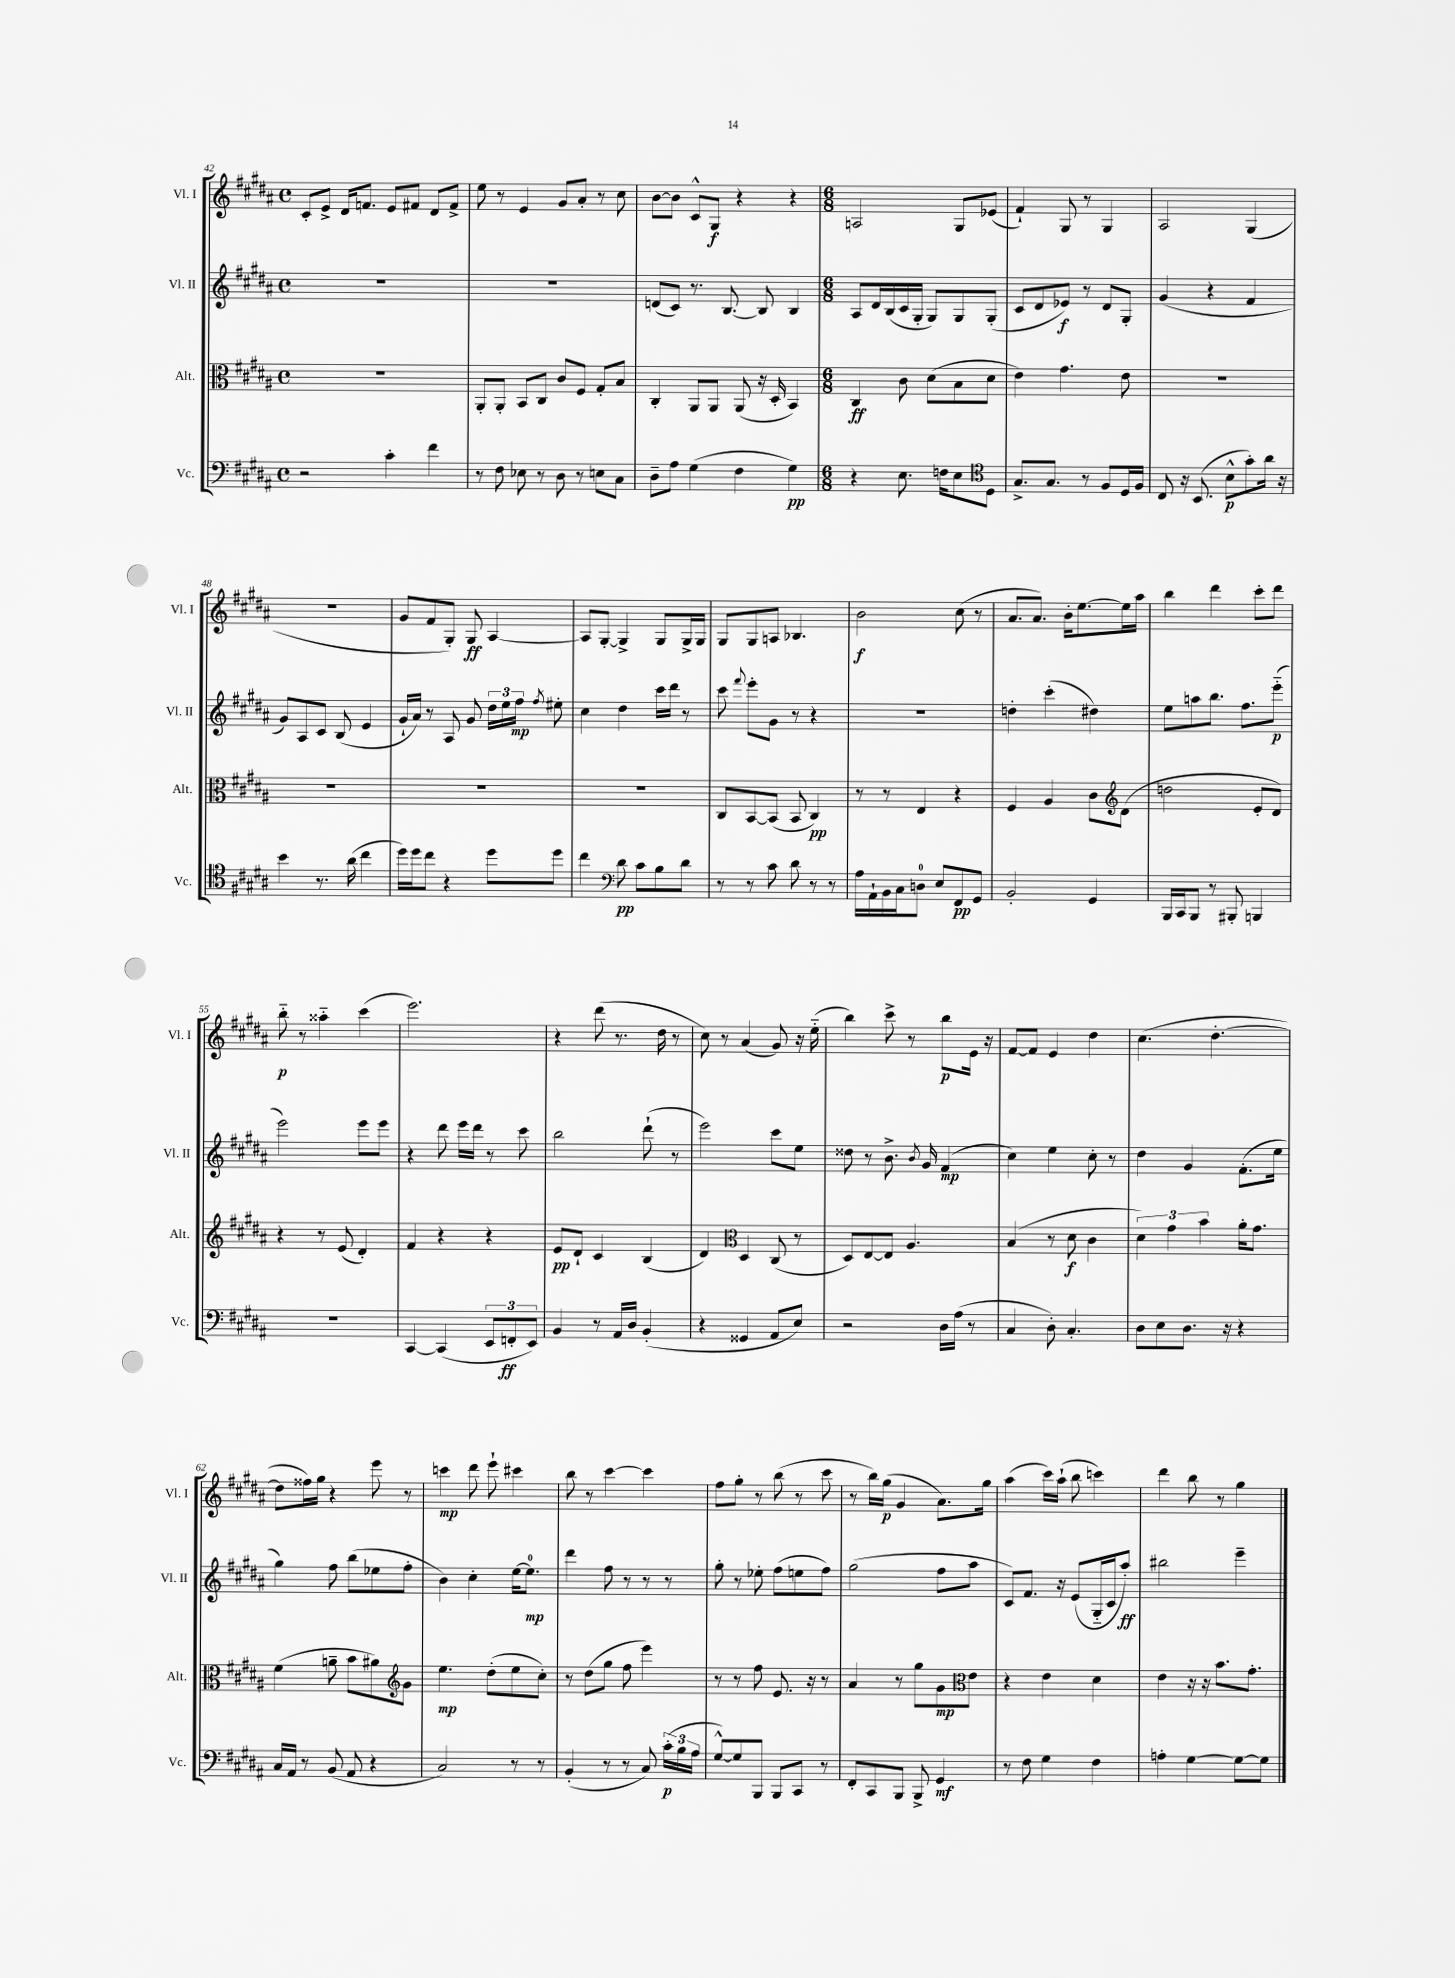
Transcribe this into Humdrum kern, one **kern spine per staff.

**kern	**kern	**kern	**kern
*staff4	*staff3	*staff2	*staff1
*clefF4	*clefC3	*clefG2	*clefG2
*k[f#c#g#d#a#]	*k[f#c#g#d#a#]	*k[f#c#g#d#a#]	*k[f#c#g#d#a#]
*M4/4	*M4/4	*M4/4	*M4/4
*met(c)	*met(c)	*met(c)	*met(c)
2r	1r	1r	8c#'/L
.	.	.	8e^/J
.	.	.	16d#/LK
.	.	.	8.f/J
4c#'\	.	.	8e/L
.	.	.	8f#/J
4f#\	.	.	8d#/L
.	.	.	8f#^/J
=	=	=	=
8r	8AA#'/L	1r	8ee\
8F#\	8AA#'/J	.	8r
8E-\	8BB/L	.	4e/
8r	8C#/J	.	.
8D#\	8c#/L	.	8g#/L
8r	8F#/J	.	8a#'/J
8E\L	8G#'/L	.	8r
8C#\J	8B/J	.	8cc#\
=	=	=	=
8D#~\L	4C#'/	(8d/L	[8b\L
8A#\J	.	8c#/J)	8b\]J
(4G#\	8AA#/L	8.r	8c#^^/L
.	8AA#/J	.	8G#/J
.	.	[8.B/	.
4F#\	(8AA#/	.	4r
.	16r	8B/]	.
.	16D#'/	.	.
4G#\)	4BB/)	4B/	4r
=	=	=	=
*M6/8	*M6/8	*M6/8	*M6/8
4r	4C#/	8A#/L	2A/
.	.	16d#/L	.
.	.	(16B/	.
8.E\	8c#\	16c#/	.
.	.	16G#'/JJ	.
.	(8d#\L	8G#/L)	.
16F\LK	.	.	.
8E\	8B\	8G#/	8G#/L
8D#\J	8d#\J	(8G#'/J	(8e-/J
=	=	=	=
*clefC4	*	*	*
8.G#^/L	4e\)	8c#/L	4f#`/)
.	.	8d#/	.
8.G#/J	.	.	.
.	4.g#\	8e-/J)	8G#/
8r	.	8r	8r
8F#/L	.	8d#/L	4G#/
16D#/L	8e\	8G#'/J	.
16F#/JJ	.	.	.
=	=	=	=
8C#/	2.r	(4g#/	2A#/
16r	.	.	.
(8.BB/	.	.	.
.	.	4r	.
8B^^\L	.	.	.
8g#'\)	.	4f#/	(4G#/
16a#\Jk	.	.	.
16r	.	.	.
=	=	=	=
4b\	2.r	8g#/L)	2.r
.	.	8A#/	.
8.r	.	8c#/J	.
.	.	(8B/	.
(16a#\	.	.	.
4cc#\	.	4e/	.
=	=	=	=
16dd#\LL)	2.r	16g#`/LL	8g#/L
16dd#\J	.	16a#/JJ)	.
8cc#\J	.	8r	8f#/
4r	.	8A#/	8G#'/J)
.	.	8g#/	8G#/
8dd#\L	.	24dd#\LL	[4A#/
.	.	24ee\	.
.	.	24ff#\JJ	.
.	.	8qff#/	.
8dd#\J	.	8ee#'\	.
=	=	=	=
4cc#\	2.r	4cc#\	8A#/]L
.	.	.	[8G#'/J
*clefF4	*	*	*
8d#\	.	4dd#\	4G#^/]
8c#\L	.	.	.
8B\	.	16ccc#\LL	8G#/L
.	.	16ddd#\JJ	.
8d#\J	.	8r	16G#^/L
.	.	.	16G#/JJ
=	=	=	=
8r	8C#/L	8ccc#\	8G#/L
.	.	8qqfff#/	.
8r	[8BB/	8eee'\L	8G#/
8c#\	(8BB/]J	8g#\J	8A/J
8d#\	8BB/	8r	4.B-/
8r	4C#/)	4r	.
8r	.	.	.
=	=	=	=
16A#\LL	8r	2.r	2b\
16AA#`\	.	.	.
16BB\	8r	.	.
16C#\J	.	.	.
8D\J	4E/	.	.
8E/L	.	.	.
8FF#/	4r	.	(8cc#\
8GG#/J	.	.	8r
=	=	=	=
2BB'/	4F#/	4dd'\	8.a#/L
.	.	.	8.a#/J)
.	4A#/	(4ccc#'\	.
.	.	.	16b'\LK
.	.	.	[8.ee\
4GG#/	8c#\L	4dd#\)	.
.	(8d#\J	.	16ee\]L
.	.	.	16aa#\JJ
=	=	=	=
*	*clefG2	*	*
16BBB/LL	2dd\	8ee\L	4bb\
16CC#/J	.	.	.
8BBB/J	.	8aa\	.
8r	.	8.bb\J	4ddd#\
8BBB#'/	.	.	.
.	.	8.ff#\L	.
4BBB/	8e'/L	.	8ccc#'\L
.	8d#/J)	(8eee'~\J	8ddd#\J
=	=	=	=
2.r	4r	2eee\)	8bb'~\
.	.	.	8r
.	8r	.	4aa##'~\
.	(8e/	.	.
.	4d#'/)	8eee\L	(4ccc#\
.	.	8eee\J	.
=	=	=	=
[4CC#/	4f#/	4r	2.eee\)
(4CC#/]	4r	8ddd#\	.
.	.	16eee\LL	.
.	.	16ddd#\JJ	.
12EE/L	4r	8r	.
12FF'/	.	.	.
.	.	8ccc#\	.
12EE/J)	.	.	.
=	=	=	=
4BB/	8e/L	2bb\	4r
.	8d#`/J	.	.
8r	4c#/	.	(8ddd#\
16AA#/LL	.	.	8.r
16D#/JJ	.	.	.
(4BB'/	(4B/	(8ddd#`\	.
.	.	.	16dd#\
.	.	8r	8r
=	=	=	=
4r	4d#/)	2eee\)	8cc#\)
.	.	.	8r
*	*clefC3	*	*
4GG##/	4D#/	.	(4a#/
8AA#/L	(8C#/	8ccc#\L	8g#/)
8E/J)	8r	8ee\J	16r
.	.	.	(16ee'~\
=	=	=	=
2r	8D#/L)	8dd##\	4bb\)
.	[8E/	8r	.
.	8E/]J	8.b^\	8ccc#^\
.	4.A#/	.	8r
.	.	8qb/	.
.	.	16g#/	.
16D#\LL	.	(4f#/	8bb\L
(16A#\JJ	.	.	.
8r	.	.	16e\Jk
.	.	.	16r
=	=	=	=
4C#/	(4B/	4cc#\)	[8f#/L
.	.	.	8f#/]J
8D#'\)	8r	4ee\	4e/
4.C#'/	8d#\	.	.
.	4c#\	8cc#'\	4dd#\
.	.	8r	.
=	=	=	=
8D#\L	6d#\)	4dd#\	(4.cc#\
8E\	.	.	.
.	6g#\	.	.
8.D#\J	.	4g#/	.
.	6b\	.	.
.	.	.	[4.dd#'\
16r	.	.	.
4r	16a#'\LK	(8.f#'\L	.
.	8.g#\J	.	.
.	.	16ee\Jk	.
=	=	=	=
16C#/LL	(4f#\	4gg#\)	8dd#\]L
16AA#/JJ	.	.	.
8r	.	.	16ff##\L)
.	.	.	16gg#\JJ
(8BB/	8a~\	8ff#\	4r
8AA#/	8b\L	(8bb\L	.
4r	8a#\)	8ee-\	8eee\
.	8g#\J	8ff#'\J	8r
=	=	=	=
*	*clefG2	*	*
2C#/)	4.ee\	4b\)	4ccc\
.	.	4cc#'\	8ddd#\
.	(8dd#'\L	.	8eee`\
8r	8ee\	[16ee\LK	4ccc#\
.	.	8.ee\]J	.
8r	8cc#'\J)	.	.
=	=	=	=
(4BB'/	8r	4ddd#\	8bb\
.	(8dd#\L	.	8r
8r	8gg#\J	8ff#\	[4ccc#\
8r	8ff#\	8r	.
8C#/)	4eee\)	8r	4ccc#\]
(24c#'\LL	.	8r	.
24B\	.	.	.
24A#\JJ	.	.	.
=	=	=	=
[8G#^^/L)	8r	8gg#'\	8ff#\L
8G#/]	8r	8r	8gg#'\J
8BBB/J	8ff#\	8ee-'\	8r
8BBB/L	8.e/	(8ff#\L	(8bb\
8CC#/J	.	8ee\	8r
.	16r	.	.
8r	8r	8ff#\J)	8ccc#\
=	=	=	=
8FF#'/L	4a#/	(2gg#\	8r
8CC#/	.	.	16bb\LL)
.	.	.	(16gg#\JJ
8BBB/J	8r	.	4g#/
8BBB^/	8gg#\L	.	.
4GG#/	8g#\	8ff#\L	8.a#\L)
.	8e\J	8aa#\J	.
.	.	.	16gg#\Jk
=	=	=	=
*	*clefC3	*	*
8r	4r	8c#/L)	(4aa#\
8F#\	.	8.f#/J	.
4G#\	4e\	.	16ccc#\LL)
.	.	16r	(16aa#`\JJ
.	.	(8e/L	8bb\
4F#\	4d#\	16G#'~/L	4ccc\)
.	.	16c#/J	.
.	.	8aa#'/J)	.
=	=	=	=
4A'\	4e\	2bb#\	4ddd#\
[4G#\	16r	.	8bb\
.	16r	.	.
.	8.b\L	.	8r
8G#\_L	.	4eee~\	4gg#\
.	8.g#'\J	.	.
8G#\]J	.	.	.
==	==	==	==
*-	*-	*-	*-
